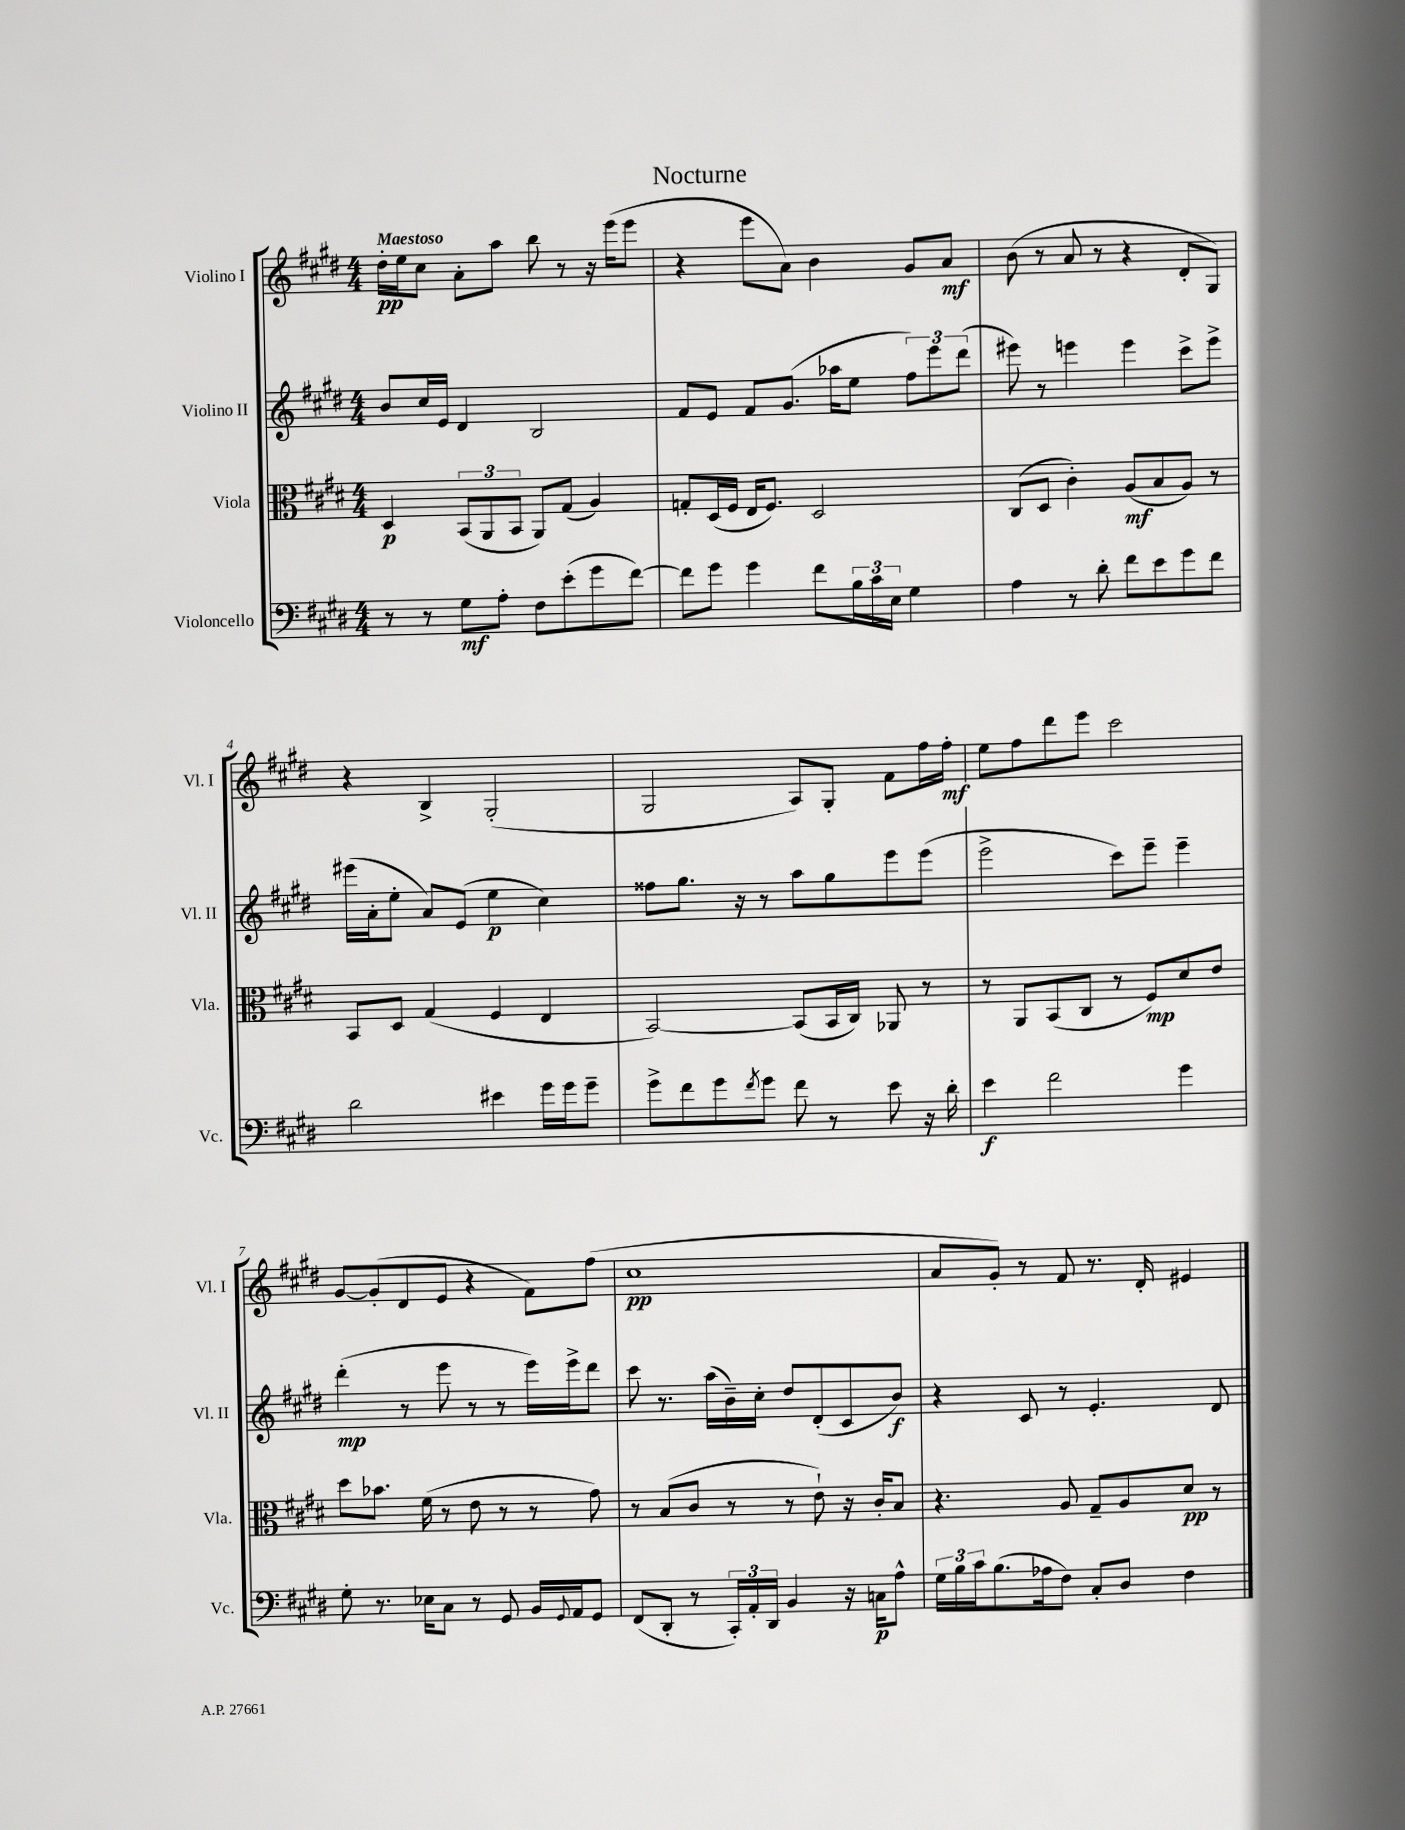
\header { title = "Nocturne" }
<<
\new StaffGroup <<
\new Staff = "s0" \with { instrumentName = "Violino I" shortInstrumentName = "Vl. I" } {
    \clef treble \key e \major \numericTimeSignature \time 4/4 \tempo "Maestoso"
    dis''16-.\pp e''16 cis''8 a'8-. a''8 b''8 r8 r16 e'''16( e'''8 |
    r4 e'''8 a'8) b'4 gis'8 a'8\mf |
    b'8( r8 a'8 r8 r4 dis'8-. gis8) |
    r4 b4-> gis2-.( |
    gis2 a8) gis8-. fis'8 fis''16 fis''16-.\mf |
    e''8 fis''8 dis'''8 e'''8 cis'''2 |
    gis'8~ gis'8-.( dis'8 e'8 r4 fis'8) fis''8( |
    cis''1\pp |
    a'8 gis'8-.) r8 fis'8 r8. dis'16-. eis'4 \bar "|." |
}
\new Staff = "s1" \with { instrumentName = "Violino II" shortInstrumentName = "Vl. II" } {
    \clef treble \key e \major \numericTimeSignature \time 4/4
    b'8 cis''16 e'16 dis'4 b2 |
    fis'8 e'8 fis'8 gis'8.( aes''16 e''8 \tuplet 3/2 { fis''8) e'''8 dis'''8( } |
    eis'''8) r8 e'''4 e'''4 cis'''8-> e'''8-> |
    eis'''16( a'16-. e''8-. a'8) e'8( e''4\p cis''4) |
    fisis''8 gis''8. r16 r8 a''8 gis''8 e'''8 e'''8( |
    e'''2-> cis'''8) e'''8-- e'''4-- |
    dis'''4-.\mp( r8 e'''8 r8 r8 e'''16) e'''16-> dis'''8 |
    cis'''8 r8. a''16( b'16--) cis''16-. dis''8 dis'8-.( cis'8 b'8\f) |
    r4 cis'8 r8 e'4.-. dis'8 \bar "|." |
}
\new Staff = "s2" \with { instrumentName = "Viola" shortInstrumentName = "Vla." } {
    \clef alto \key e \major \numericTimeSignature \time 4/4
    dis4\p \tuplet 3/2 { b,8( a,8 b,8 } a,8) gis8( a4) |
    g8-. dis16( fis16 e16 fis8.) dis2 |
    cis8( dis8 cis'4-.) a8\mf( b8 a8) r8 |
    b,8 dis8 gis4( fis4 e4 |
    b,2~) b,8( b,16 cis16) aes,8 r8 |
    r8 a,8 b,8( cis8 r8 fis8\mp) dis'8 e'8 |
    dis''8 bes'8. fis'16( r8 e'8 r8 r8 gis'8) |
    r8 b8( cis'8 r8 r8 e'8-!) r16 cis'16-. b8 |
    r4. a8 gis8-- a8 dis'8\pp r8 \bar "|." |
}
\new Staff = "s3" \with { instrumentName = "Violoncello" shortInstrumentName = "Vc." } {
    \clef bass \key e \major \numericTimeSignature \time 4/4
    r8 r8 gis8\mf a8-. fis8 e'8-.( gis'8 fis'8~) |
    fis'8 gis'8 gis'4 fis'8 \tuplet 3/2 { b16 cis'16 e16 } gis4 |
    a4 r8 dis'8-. fis'8 e'8 gis'8 fis'8 |
    dis'2 eis'4 gis'16 gis'16 gis'8-- |
    gis'8-> fis'8 gis'8 \acciaccatura { fis'8 } gis'8 fis'8 r8 e'8 r16 dis'16-. |
    e'4\f fis'2 gis'4 |
    gis8-. r8. ees16 cis8 r8 gis,8 b,16 \appoggiatura { gis,8 } a,16 gis,8 |
    fis,8( dis,8-. r8 \tuplet 3/2 { cis,16-.) a,16-. dis,16 } b,4 r16 c16\p a8-^ |
    \tuplet 3/2 { gis16 b16 cis'16 } b8.( aes16 fis8) cis8-. dis8 fis4 \bar "|." |
}
>>
>>
